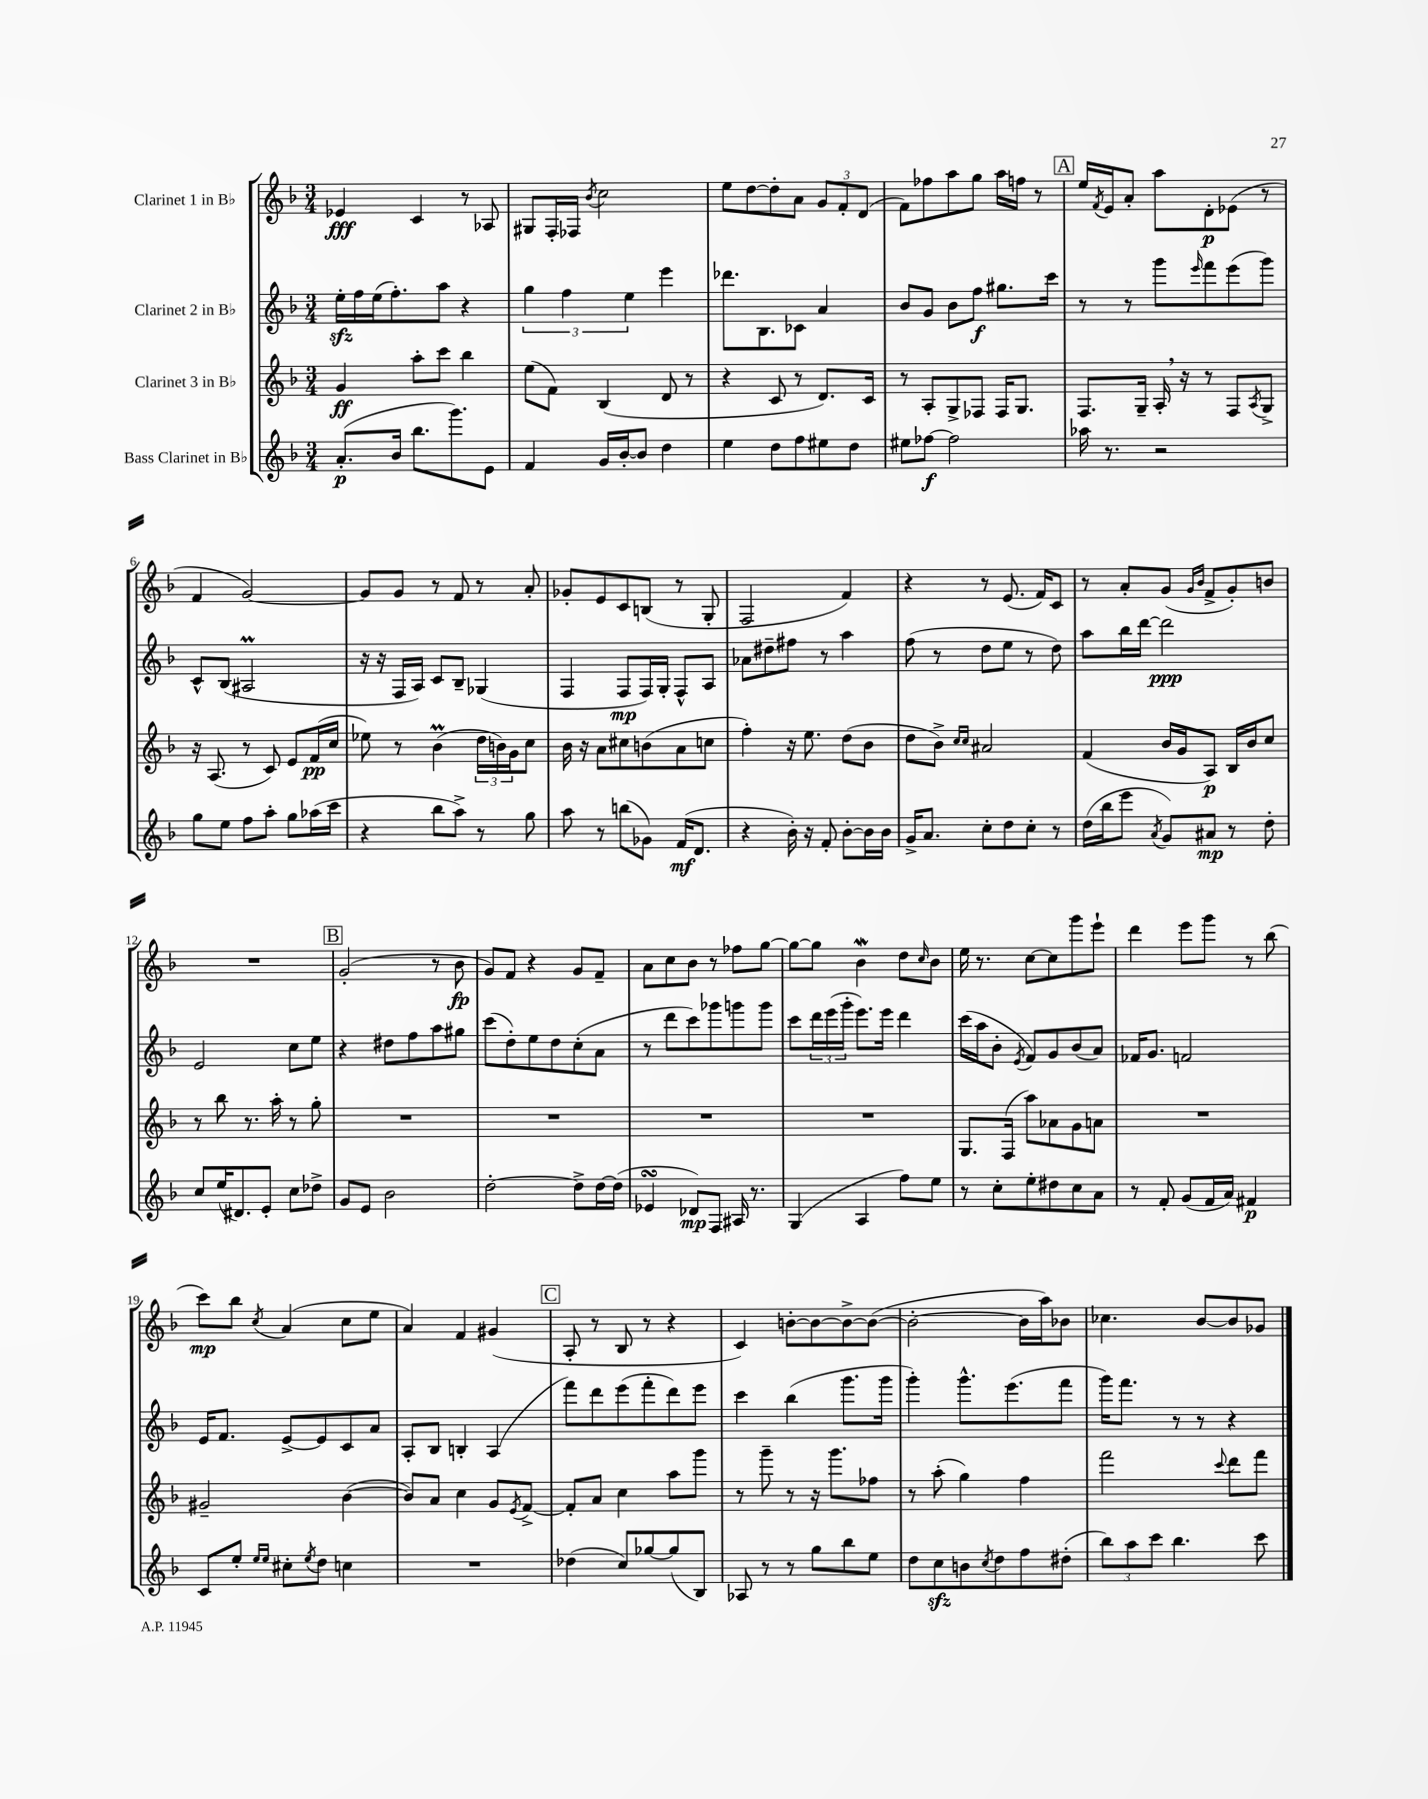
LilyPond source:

<<
\new StaffGroup <<
\new Staff = "s0" \with { instrumentName = "Clarinet 1 in Bb" } {
    \clef treble \key f \major \numericTimeSignature \time 3/4
    ees'4\fff c'4 r8 aes8 |
    gis8 f16-. fes16 \acciaccatura { bes'8 } c''2 |
    e''8 d''8~ d''8-. a'8 \tuplet 3/2 { g'8 f'8-. d'8( } |
    f'8) fes''8 a''8 g''8 a''16 f''16 r8 |
    \mark \markup { \box "A" } e''16 \acciaccatura { f'8 } e'16 a'8-. a''8 d'8-.\p ees'8( r8 |
    f'4 g'2~) |
    g'8 g'8 r8 f'8 r8 a'8-. |
    ges'8-. e'8 c'8 b8( r8 g8-. |
    f2 f'4) |
    r4 r8 e'8.( f'16) c'8 |
    r8 a'8-. g'8( \grace { g'16 bes'16 } f'8-> g'8-.) b'8 |
    R2. |
    \mark \markup { \box "B" } g'2-.( r8 bes'8\fp |
    g'8) f'8 r4 g'8 f'8-- |
    a'8 c''8 bes'8 r8 fes''8 g''8~ |
    g''8~ g''8 bes'4\mordent d''8 \grace { c''16 } bes'8 |
    e''16 r8. c''8~ c''8 g'''8 e'''8-! |
    d'''4 e'''8 g'''8 r8 bes''8( |
    c'''8\mp) bes''8 \acciaccatura { c''8 } a'4( c''8 e''8 |
    a'4) f'4 gis'4( |
    \mark \markup { \box "C" } a8-. r8 bes8 r8 r4 |
    c'4) b'8~-. b'8~ b'8~-> b'8~( |
    b'2~-. b'16 a''16) bes'8 |
    ces''4. bes'8~ bes'8 ges'8 \bar "|." |
}
\new Staff = "s1" \with { instrumentName = "Clarinet 2 in Bb" } {
    \clef treble \key f \major \numericTimeSignature \time 3/4
    e''16-.\sfz f''16 e''16( f''8.-.) a''8 r4 |
    \tuplet 3/2 { g''4 f''4 e''4 } e'''4 |
    des'''8. bes8. ces'8 a'4 |
    bes'8 g'8 bes'8 f''8\f gis''8. c'''16 |
    \mark \markup { \box "A" } r8 r8 g'''8 \grace { e'''16 } f'''8 e'''8( g'''8) |
    c'8-^ bes8( ais2\prall |
    r16 r16 f16 a16) c'8 bes8-- ges4( |
    f4 f8\mp f16) g16-. f8-^ a8 |
    aes'8 dis''8-- fis''8 r8 a''4 |
    f''8( r8 d''8 e''8 r8 d''8) |
    a''8 bes''16 d'''16~ d'''2\ppp |
    e'2 c''8 e''8 |
    \mark \markup { \box "B" } r4 dis''8 f''8 a''8 gis''8 |
    c'''8( d''8-.) e''8 d''8 c''8-.( a'8 |
    r8 d'''8 c'''8) ges'''8 g'''8 g'''8 |
    c'''8 \tuplet 3/2 { d'''16 e'''16( g'''16-. } e'''8.) e'''16 d'''4 |
    c'''16( a''16 bes'8-. \acciaccatura { e'8 } f'8) g'8 bes'8( a'8) |
    fes'16 g'8. f'2 |
    e'16 f'8. e'8~-> e'8 c'8 a'8 |
    a8-. bes8 b4-. a4( |
    \mark \markup { \box "C" } f'''8) d'''8 e'''8( f'''8-. d'''8) e'''8 |
    c'''4 bes''4( g'''8. g'''16 |
    g'''4-.) g'''8.-^ e'''8.( f'''8 |
    g'''16) f'''8. r8 r8 r4 \bar "|." |
}
\new Staff = "s2" \with { instrumentName = "Clarinet 3 in Bb" } {
    \clef treble \key f \major \numericTimeSignature \time 3/4
    g'4\ff a''8-. c'''8 bes''4 |
    e''8( f'8) bes4( d'8 r8 |
    r4 c'8 r8 d'8.) c'16 |
    r8 a8-. g8-> fes8 fes16 g8. |
    \mark \markup { \box "A" } f8. g16-- a16-. \breathe r16 r8 f8 \acciaccatura { a8 } g8-> |
    r16 a8.( r8 c'8) e'8 f'16\pp( c''16 |
    ees''8) r8 bes'4\prall( \tuplet 3/2 { d''16 b'16) g'16 } c''8 |
    bes'16 r16 a'8 cis''8 b'8( a'8 c''8 |
    f''4-.) r16 e''8. d''8( bes'8 |
    d''8 bes'8->) \grace { c''16 c''16 } ais'2 |
    f'4( bes'16 g'16 a8\p) bes16 bes'16 c''8 |
    r8 bes''8 r8. a''16-. r8 g''8-. |
    \mark \markup { \box "B" } R2. |
    R2. |
    R2. |
    R2. |
    g8. f16( a''8) aes'8 g'8 a'8 |
    R2. |
    gis'2-- bes'4~( |
    bes'8) a'8 c''4 g'8 \acciaccatura { e'8 } f'8~-> |
    \mark \markup { \box "C" } f'8-. a'8 c''4 a''8 g'''8 |
    r8 g'''8-- r8 r16 g'''8. fes''8 |
    r8 a''8-.( g''4) f''4 |
    f'''2 \appoggiatura { c'''8 } d'''8 f'''8 \bar "|." |
}
\new Staff = "s3" \with { instrumentName = "Bass Clarinet in Bb" } {
    \clef treble \key f \major \numericTimeSignature \time 3/4
    a'8.-.\p( bes'16 bes''8. g'''8.) e'8 |
    f'4 g'16 bes'16~-. bes'8 d''4 |
    e''4 d''8 f''8 eis''8 d''8 |
    eis''8 fes''8~\f fes''2 |
    \mark \markup { \box "A" } aes''16 r8. r2 |
    g''8 e''8 f''8 a''8-. g''8 aes''16( c'''16 |
    r4 bes''8 a''8->) r8 g''8 |
    a''8 r8 b''8( ges'8) f'16\mf( d'8. |
    r4 bes'16-.) r16 f'8-. bes'8~-. bes'16 bes'16 |
    g'16-> a'8. c''8-. d''8 c''8-. r8 |
    d''16( bes''16 e'''8 \acciaccatura { a'8 } g'8) ais'8\mp r8 d''8-. |
    c''8 e''16( dis'8.) e'8-. c''8 des''8-> |
    \mark \markup { \box "B" } g'8 e'8 bes'2 |
    d''2~-. d''8-> d''16~ d''16( |
    ees'4\turn des'8\mp) f8 ais16 r8. |
    g4( a4 f''8) e''8 |
    r8 c''8-. e''8-. dis''8 c''8 a'8 |
    r8 f'8-. g'8( f'16 a'16) fis'4\p |
    c'8 e''8-. \grace { e''16 e''16 } cis''8-. \acciaccatura { e''8 } d''8 c''4 |
    R2. |
    \mark \markup { \box "C" } des''4( c''8) ges''8~ ges''8( bes8) |
    aes8 r8 r8 g''8 bes''8 e''8 |
    d''8 c''8\sfz b'8 \acciaccatura { c''8 } d''8 f''8 dis''8-.( |
    \tuplet 3/2 { bes''8) a''8 c'''8 } bes''4. c'''8 \bar "|." |
}
>>
>>
